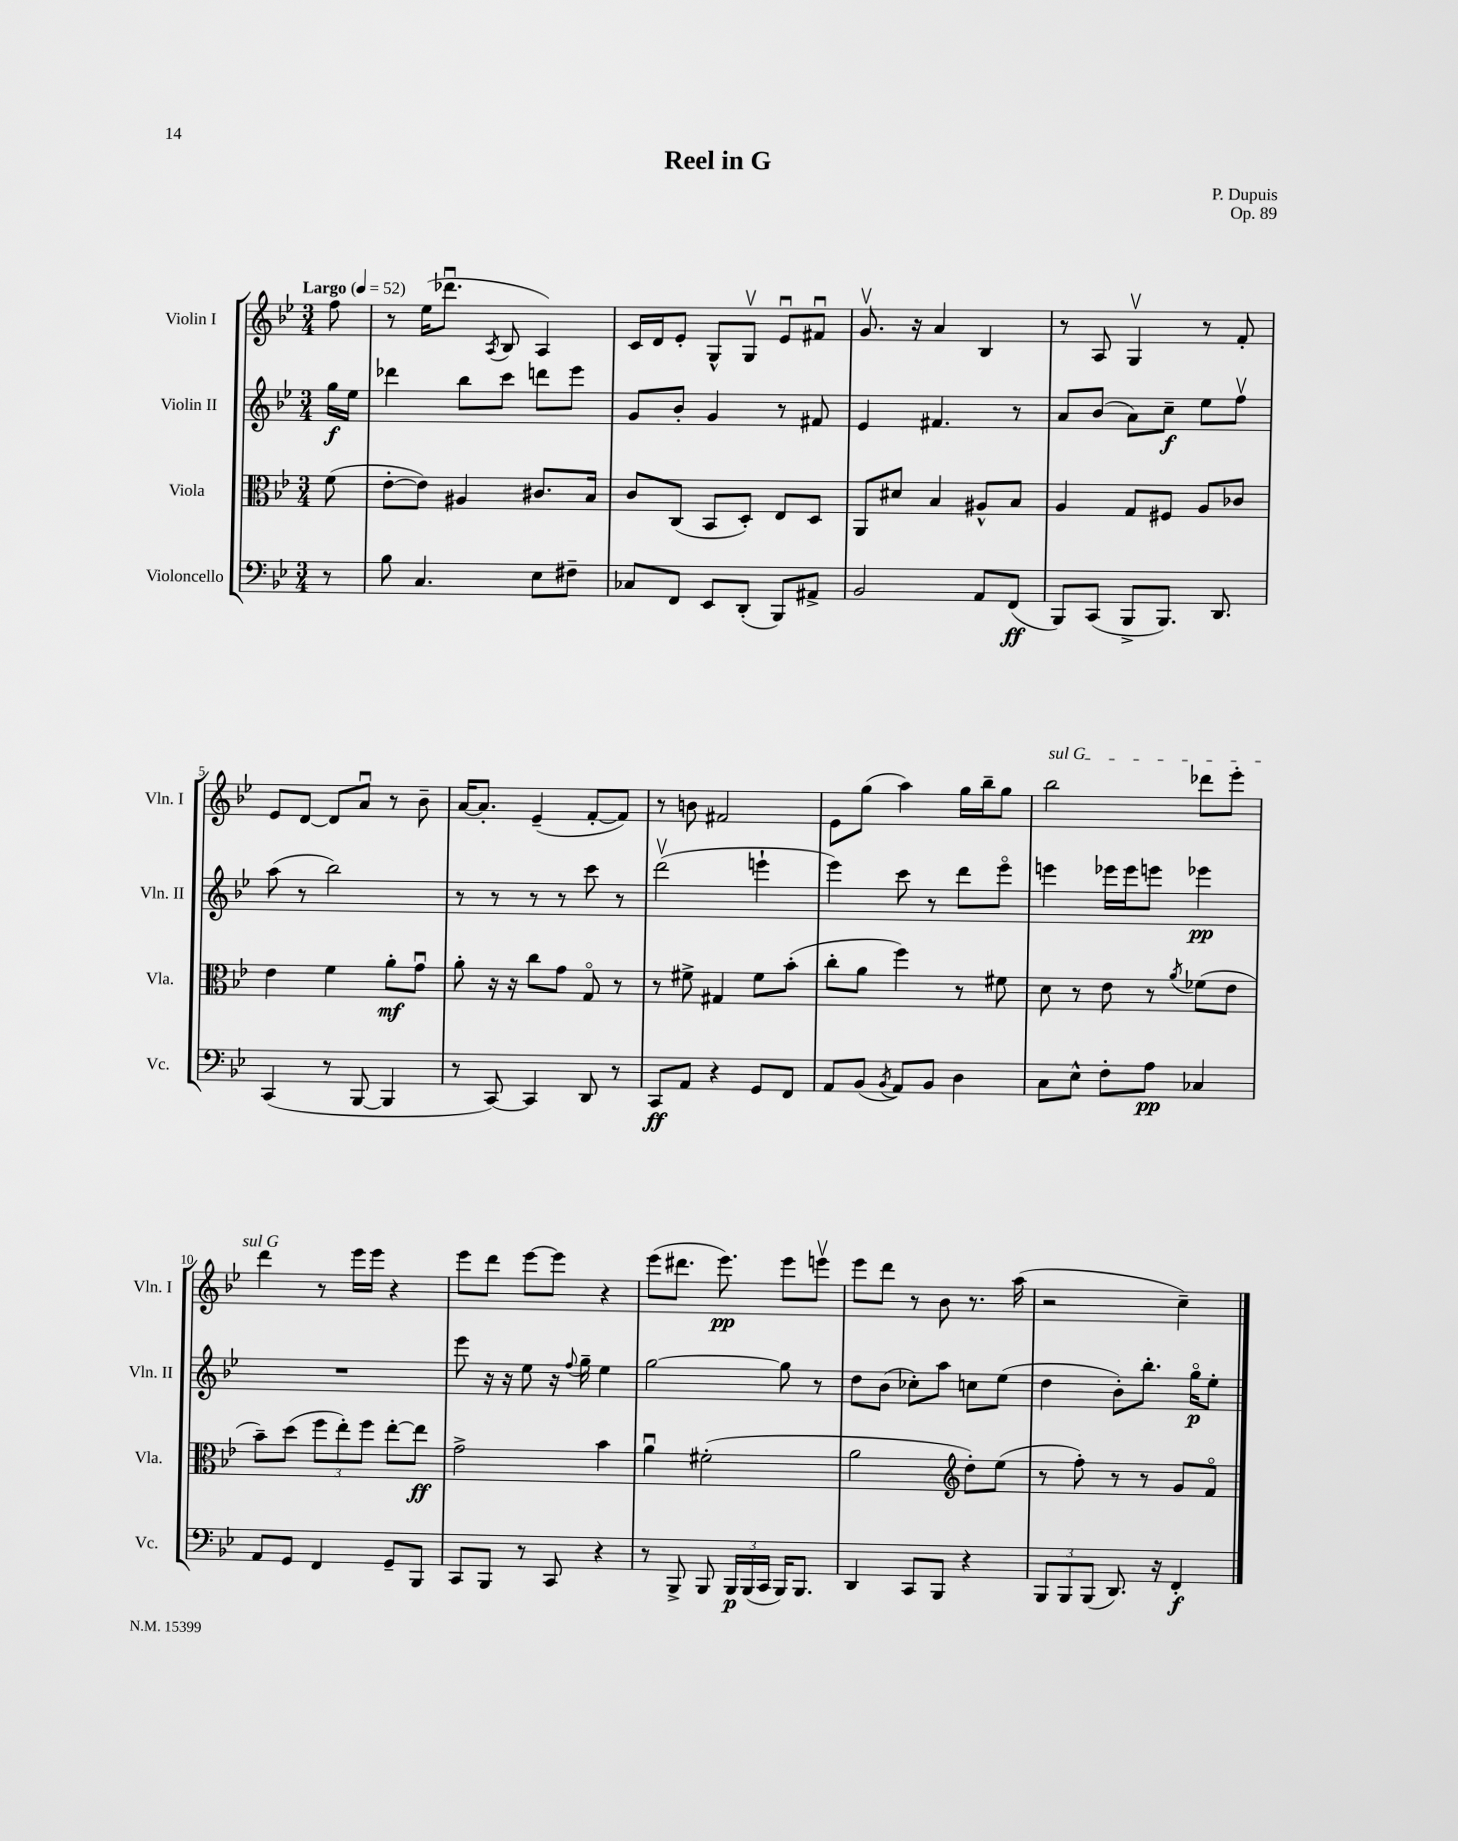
\header { title = "Reel in G" composer = "P. Dupuis" opus = "Op. 89" }
<<
\new StaffGroup <<
\new Staff = "s0" \with { instrumentName = "Violin I" shortInstrumentName = "Vln. I" } {
    \clef treble \key bes \major \numericTimeSignature \time 3/4 \partial 8 \tempo "Largo" 4 = 52
    \autoBeamOff f''8 |
    r8 ees''16[( des'''8.]\downbow \acciaccatura { a8 } bes8 a4) |
    c'16[ d'16 ees'8]-. g8[-^ g8]\upbow ees'8[\downbow fis'8]\downbow |
    g'8.\upbow r16 a'4 bes4 |
    r8 a8 g4\upbow r8 f'8-. |
    ees'8[ d'8]~ d'8[ a'8]\downbow r8 bes'8-- |
    a'16[~ a'8.]-. ees'4--( f'8[~-. f'8]) |
    r8 b'8 fis'2 |
    ees'8[ g''8]( a''4) g''16[ bes''16-- g''8] |
    \once \override TextSpanner.bound-details.left.text = \markup { \italic "sul G" } bes''2\startTextSpan des'''8[ ees'''8]-. |
    d'''4\stopTextSpan r8 ees'''16[ ees'''16] r4 |
    ees'''8[ d'''8] ees'''8[~ ees'''8] r4 |
    ees'''8[( dis'''8.] ees'''8.\pp) ees'''8[ e'''8]\upbow |
    ees'''8[ d'''8] r8 bes'8 r8. a''16( |
    r2 c''4--) \bar "|." |
}
\new Staff = "s1" \with { instrumentName = "Violin II" shortInstrumentName = "Vln. II" } {
    \clef treble \key bes \major \numericTimeSignature \time 3/4 \partial 8
    \autoBeamOff g''16[\f ees''16] |
    des'''4 bes''8[ c'''8] d'''8[ ees'''8] |
    g'8[ bes'8]-. g'4 r8 fis'8 |
    ees'4 fis'4. r8 |
    a'8[ bes'8]( a'8[) c''8]--\f ees''8[ f''8]\upbow |
    a''8( r8 bes''2) |
    r8 r8 r8 r8 c'''8 r8 |
    d'''2\upbow( e'''4-! |
    ees'''4) c'''8 r8 d'''8[ ees'''8]\flageolet |
    e'''4 ees'''16[ ees'''16 e'''8] ees'''4\pp |
    R2. |
    ees'''8 r16 r16 ees''8 r16 \appoggiatura { f''8 } g''16-- ees''4 |
    g''2~ g''8 r8 |
    d''8[ bes'8]( ces''8[-.) a''8] c''8[ ees''8]( |
    d''4 bes'8[-.) bes''8.]-. g''16[\flageolet\p ees''8]-. \bar "|." |
}
\new Staff = "s2" \with { instrumentName = "Viola" shortInstrumentName = "Vla." } {
    \clef alto \key bes \major \numericTimeSignature \time 3/4 \partial 8
    \autoBeamOff f'8( |
    ees'8[~-. ees'8]) ais4 cis'8.[ bes16] |
    c'8[ c8]( bes,8[ d8]-.) ees8[ d8] |
    a,8[ dis'8] bes4 ais8[-^ bes8] |
    a4 g8[ fis8] a8[ ces'8] |
    ees'4 f'4 a'8[-.\mf g'8]\downbow |
    a'8-. r16 r16 c''8[ g'8] g8\flageolet r8 |
    r8 fis'8-> gis4 fis'8[ bes'8]-.( |
    c''8[-. a'8] f''4) r8 fis'8 |
    d'8 r8 ees'8 r8 \acciaccatura { a'8 } fes'8[( ees'8] |
    bes'8[--) d''8]( \tuplet 3/2 { f''8[ ees''8-.) f''8] } ees''8[~-. ees''8]\ff |
    g'2-> bes'4 |
    a'4\downbow fis'2-.( |
    a'2 \clef treble d''8[-.) ees''8]( |
    r8 f''8-.) r8 r8 g'8[ f'8]\flageolet \bar "|." |
}
\new Staff = "s3" \with { instrumentName = "Violoncello" shortInstrumentName = "Vc." } {
    \clef bass \key bes \major \numericTimeSignature \time 3/4 \partial 8
    \autoBeamOff r8 |
    bes8 c4. ees8[ fis8]-- |
    ces8[ f,8] ees,8[ d,8]-.( bes,,8[) ais,8]-> |
    bes,2 a,8[ f,8]\ff( |
    bes,,8[) c,8]( bes,,8[-> bes,,8.]) d,8. |
    c,4( r8 bes,,8~ bes,,4 |
    r8 c,8~) c,4 d,8 r8 |
    c,8[\ff a,8] r4 g,8[ f,8] |
    a,8[ bes,8]( \acciaccatura { bes,8 } a,8[) bes,8] d4 |
    c8[ ees8]-^ f8[-. a8]\pp ces4 |
    a,8[ g,8] f,4 g,8[-- bes,,8] |
    c,8[ bes,,8] r8 c,8 r4 |
    r8 bes,,8-> bes,,8 \tuplet 3/2 { bes,,16[\p bes,,16( c,16] } bes,,16[) bes,,8.] |
    d,4 c,8[ bes,,8] r4 |
    \tuplet 3/2 { bes,,8[ bes,,8 bes,,8]( } d,8.) r16 f,4-.\f \bar "|." |
}
>>
>>
